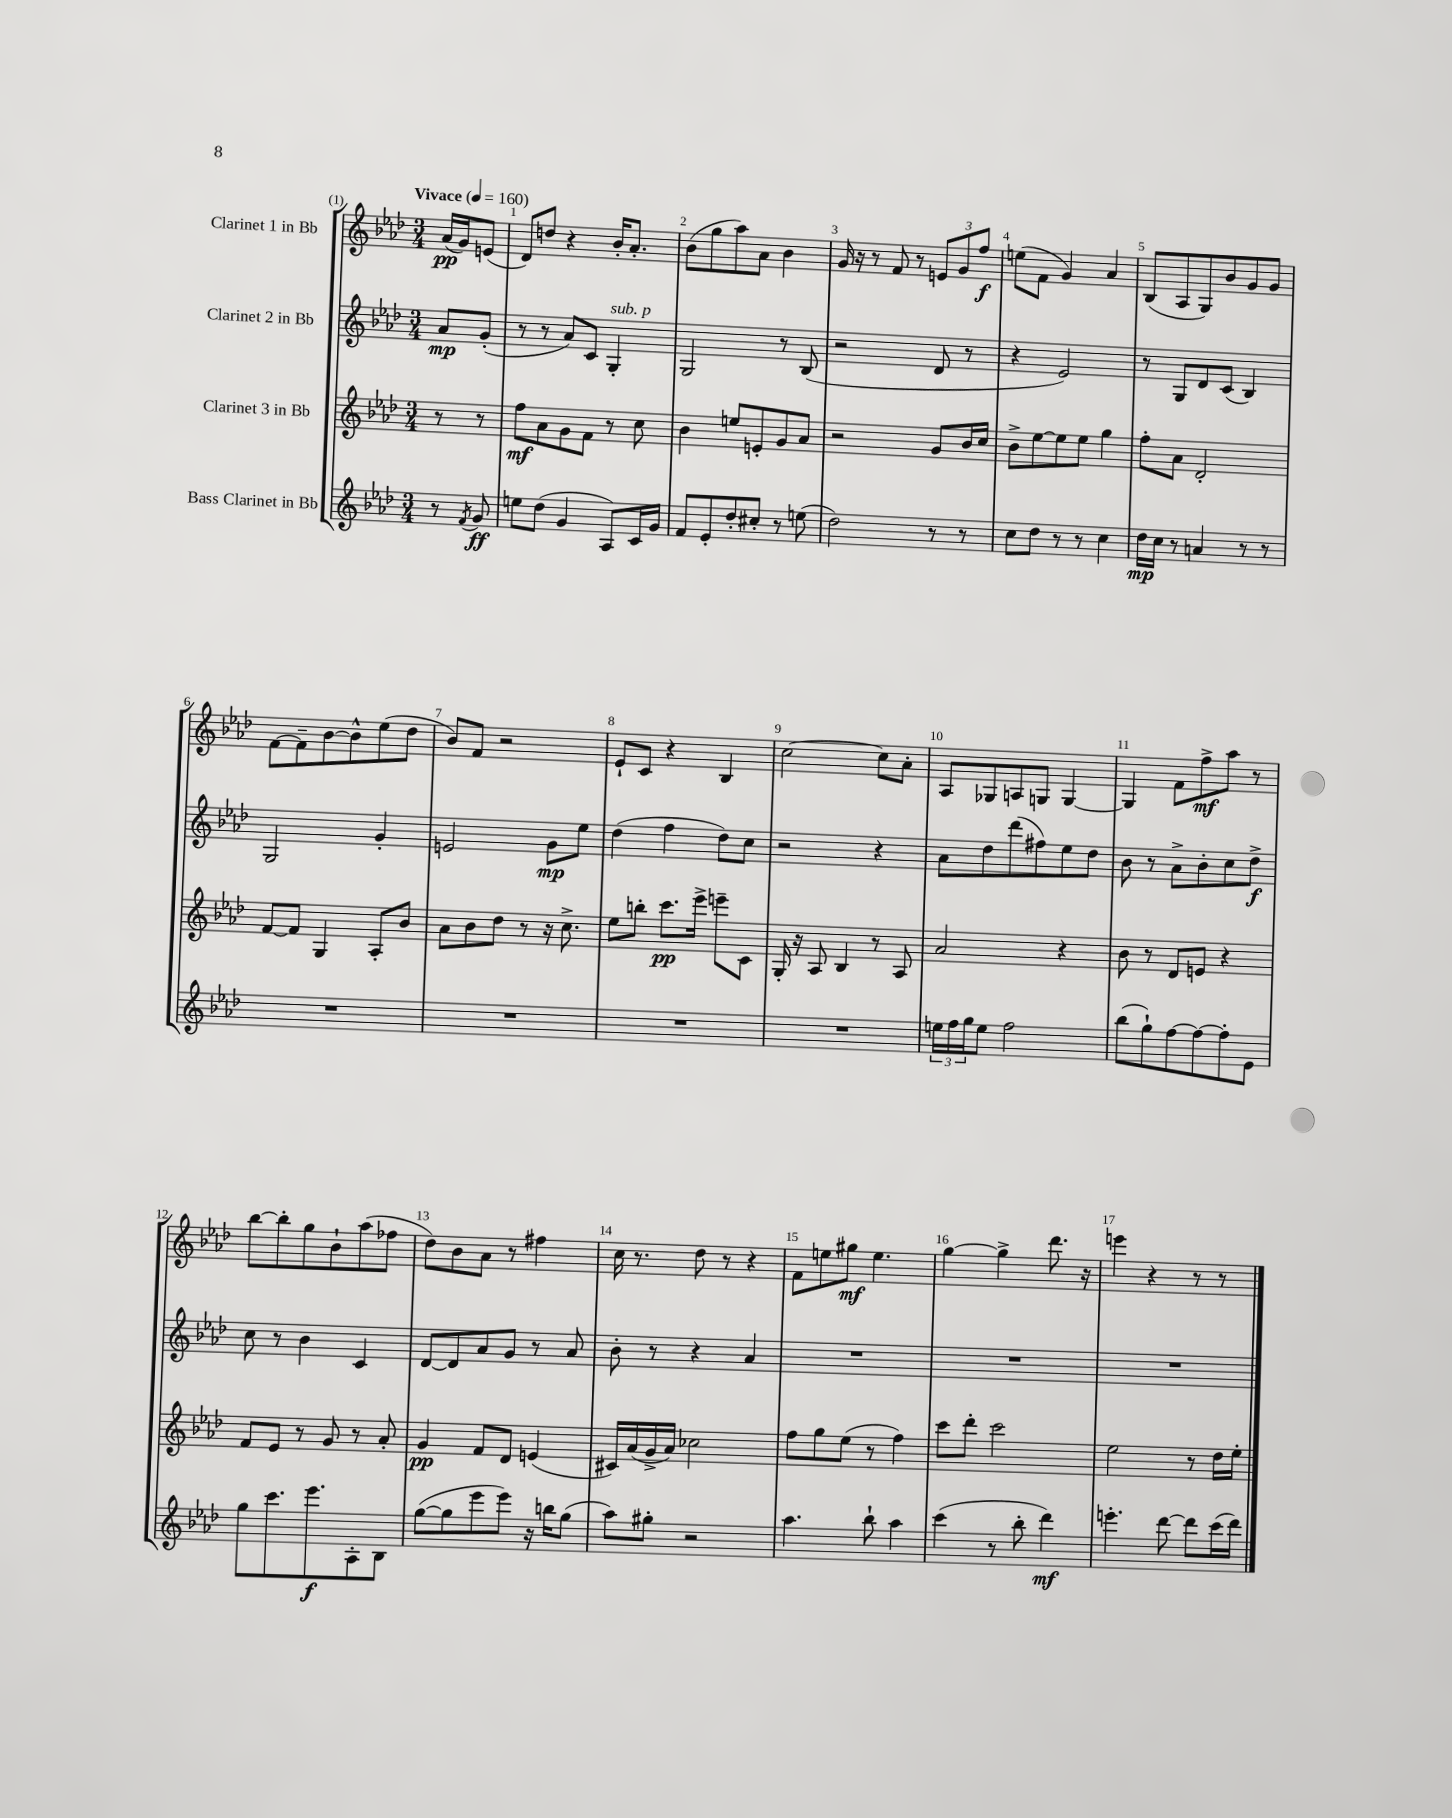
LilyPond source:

<<
\new StaffGroup <<
\new Staff = "s0" \with { instrumentName = "Clarinet 1 in Bb" } {
    \clef treble \key aes \major \numericTimeSignature \time 3/4 \partial 4 \tempo "Vivace" 4 = 160
    aes'16\pp( g'16) e'8( |
    des'8) d''8 r4 bes'16-. aes'8.-. |
    bes'8( g''8 aes''8) aes'8 bes'4 |
    g'16 r16 r8 f'8 r8 \tuplet 3/2 { e'8 g'8 f''8\f } |
    e''8( f'8 g'4) aes'4 |
    bes8( aes8 g8) bes'8 g'8 g'8 |
    f'8~ f'8-- bes'8~ bes'8-^ ees''8( des''8 |
    bes'8) f'8 r2 |
    ees'8-! c'8 r4 bes4 |
    c''2~ c''8 aes'8-. |
    aes8 ges8 a8 g8 g4~ |
    g4 f'8 f''8->\mf aes''8 r8 |
    bes''8~ bes''8-. g''8 bes'8-! aes''8( fes''8 |
    des''8) bes'8 aes'8 r8 fis''4 |
    c''16 r8. des''8 r8 r4 |
    f'8 e''8 gis''8\mf e''4. |
    g''4~ g''4-> des'''8. r16 |
    e'''4 r4 r8 r8 \bar "|." |
}
\new Staff = "s1" \with { instrumentName = "Clarinet 2 in Bb" } {
    \clef treble \key aes \major \numericTimeSignature \time 3/4 \partial 4
    aes'8\mp g'8-.( |
    r8 r8 aes'8) c'8 g4-.^\markup { \italic "sub. p" } |
    g2 r8 bes8( |
    r2 des'8 r8 |
    r4 ees'2) |
    r8 g8 des'8 c'8( bes4) |
    g2 g'4-. |
    e'2 g'8\mp ees''8 |
    des''4( f''4 des''8) c''8 |
    r2 r4 |
    aes'8 des''8 des'''8( fis''8) ees''8 des''8 |
    bes'8 r8 aes'8-> bes'8-. c''8 des''8->\f |
    c''8 r8 bes'4 c'4 |
    des'8~ des'8 aes'8 g'8 r8 aes'8 |
    bes'8-. r8 r4 aes'4 |
    R2. |
    R2. |
    R2. \bar "|." |
}
\new Staff = "s2" \with { instrumentName = "Clarinet 3 in Bb" } {
    \clef treble \key aes \major \numericTimeSignature \time 3/4 \partial 4
    r8 r8 |
    f''8\mf aes'8 g'8 f'8 r8 c''8 |
    bes'4 e''8 e'8-. g'8 aes'8 |
    r2 g'8 bes'16 c''16 |
    bes'8-> ees''8~ ees''8 ees''8 g''4 |
    f''8-. aes'8 des'2-. |
    f'8~ f'8 g4 aes8-. bes'8 |
    aes'8 bes'8 des''8 r8 r16 c''8.-> |
    ees''8 b''8-. c'''8.\pp ees'''16-> e'''8-- c'8 |
    g16-. r16 aes8 bes4 r8 aes8 |
    aes'2 r4 |
    bes'8 r8 des'8 e'8 r4 |
    f'8 ees'8 r8 g'8 r8 aes'8-. |
    g'4\pp f'8 des'8 e'4( |
    cis'16) aes'16( g'16-> aes'16) ces''2 |
    f''8 g''8 ees''8( r8 f''4) |
    c'''8 des'''8-. c'''2 |
    ees''2 r8 des''16 ees''16-. \bar "|." |
}
\new Staff = "s3" \with { instrumentName = "Bass Clarinet in Bb" } {
    \clef treble \key aes \major \numericTimeSignature \time 3/4 \partial 4
    r8 \acciaccatura { f'8 } g'8\ff |
    e''8 des''8( g'4 aes8) c'16 g'16 |
    f'8 ees'8-. des''8-. cis''8-. r8 e''8( |
    des''2) r8 r8 |
    c''8 des''8 r8 r8 c''4 |
    des''16\mp c''16 r8 a'4 r8 r8 |
    R2. |
    R2. |
    R2. |
    R2. |
    \tuplet 3/2 { e''16 f''16 g''16 } e''8 f''2 |
    bes''8( g''8-!) f''8~ f''8~ f''8-. ees'8 |
    g''8 c'''8. ees'''8.\f aes8-. bes8 |
    g''8~( g''8 ees'''8 ees'''8) r16 b''16 g''8( |
    aes''8) gis''8-. r2 |
    aes''4. bes''8-! aes''4 |
    c'''4( r8 bes''8-. des'''4\mf) |
    e'''4.-. des'''8~ des'''8 c'''16( des'''16) \bar "|." |
}
>>
>>
\layout { \context { \Score \override BarNumber.break-visibility = ##(#f #t #t) barNumberVisibility = #all-bar-numbers-visible } }
